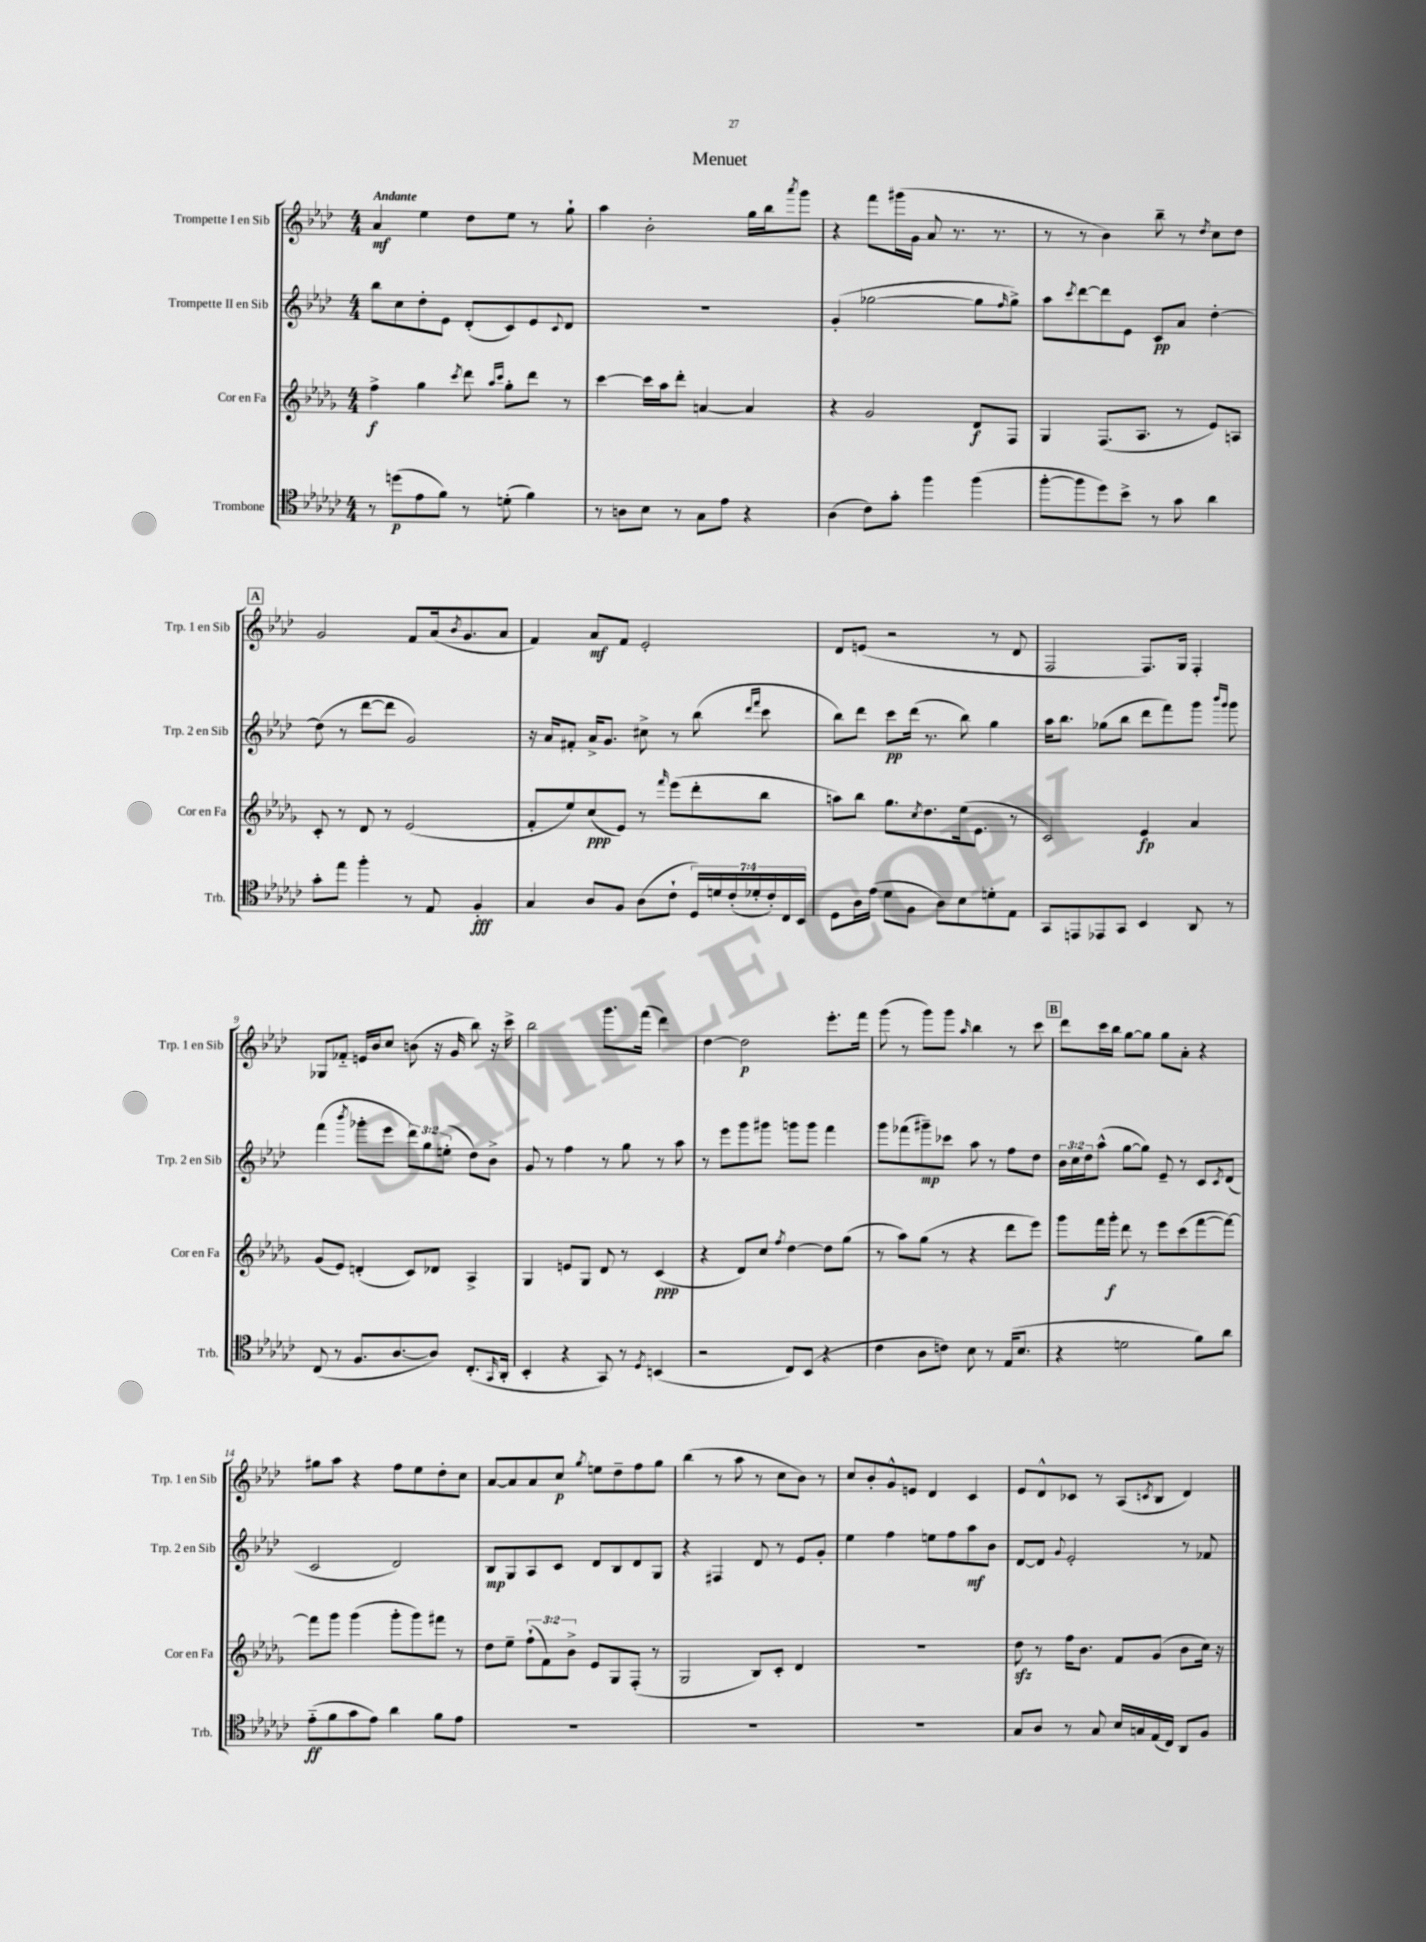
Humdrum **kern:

**kern	**kern	**kern	**kern
*staff4	*staff3	*staff2	*staff1
*clefC4	*clefG2	*clefG2	*clefG2
*k[b-e-a-d-g-c-]	*k[b-e-a-d-g-]	*k[b-e-a-d-]	*k[b-e-a-d-]
*M4/4	*M4/4	*M4/4	*M4/4
8r	4ff^\	8bb-\L	4a-/
(8dd\L	.	8cc\	.
8e-\	4gg-\	8dd-'\	4ee-\
8f\J)	.	8e-\J	.
.	8qccc/	.	.
8r	8ddd-\	(8d-'/L	8dd-\L
.	16qqaa-/LL	.	.
.	16qqccc/JJ	.	.
(8d'\	8gg-'\L	8c/)	8ee-\J
4f\)	8ddd-\J	8e-/	8r
.	.	8qqc/	.
.	8r	8d-/J	8gg`\
=	=	=	=
8r	[4ccc\	1r	4aa-\
8A\L	.	.	.
8B-\J	16ccc\]LL	.	2b-'\
.	16aa-\J	.	.
8r	8ddd-'\J	.	.
8G-\L	[4a/	.	.
8e-\J	.	.	.
4r	4a/]	.	16gg\LL
.	.	.	16bb-\J
.	.	.	8qaaa-/
.	.	.	8ggg\J
=	=	=	=
(4A-\	4r	(4g'/	4r
8c-\L)	2g-/	[2gg-\	8fff\L
8g-'\J	.	.	(16ggg#\L
.	.	.	16g\JJ
4ff\	.	.	8a-/
.	.	.	8.r
(4ff\	8d-/L	8gg-\]L	.
.	.	.	8.r
.	.	16qqff/	.
.	8F/J	8gg-^\J)	.
=	=	=	=
[8ff'\L	4G-/	8aa-\L	8r
.	.	8qccc/	.
8ff\]	.	[8ddd-\	8r
8dd-\)	(8.F/L	8ddd-\]	4b-\)
8b-^\J	.	8e-\J	.
.	8.A-/J	.	.
8r	.	8c/L	8bb-~\
8g-\	8r	8a-/J	8r
.	.	.	8qdd-/
4a-\	8e-/L)	[4dd-'\	8cc\L
.	8A/J	.	8dd-\J
=	=	=	=
8g-'\L	8c'/	(8dd-\]	2g/
8ee-\J	8r	8r	.
4ff'\	8d-/	[8ddd-\L	.
.	8r	8ddd-\]J	.
8r	(2e-/	2g/)	8f/L
8E-/	.	.	(16a-/k
.	.	.	8qb-/
.	.	.	8.g/
4F'/	.	.	.
.	.	.	8a-/J
=	=	=	=
4G-/	8f'/L	16r	4f/)
.	.	16a-/LK	.
.	8ee-/)	8f#'/J	.
8A-/L	(8cc/	16a-^/LK	8a-/L
.	.	8.g/J	.
8F/J	8e-/J)	.	8f/J
(8A-\L	8r	8cc#^\	2e-'/
.	16qqfff/	.	.
8c-`\J	(8eee-\L	8r	.
28D-/LL)	8ddd-'\	(8bb-\	.
28d/	.	.	.
(28c-'/	.	.	.
28d-'/	.	.	.
.	.	16qqddd-/LL	.
.	.	16qqfff/JJ	.
.	8bb-\J	8ccc\	.
28c-'/)	.	.	.
28C-/	.	.	.
28BB-/JJ	.	.	.
=	=	=	=
8D-\L	8aa\L)	8bb-\L)	8d-/L
16A-\L	8bb-\J	8ddd-\J	(8e/J
(16e-\JJ	.	.	.
8d-\L	8.gg-\L	8ccc\L	2r
8F\J	.	(16ddd-\Jk	.
.	8qcc/	.	.
.	8.dd-\	8.r	.
8A-\L)	.	.	.
8B-\	(16ee-\k	8bb-\)	.
.	8.e-\J	.	.
8d'\	.	4gg\	8r
8E-\J	8r	.	8d-/
=	=	=	=
8GG-/L	2c/)	16aa-\LK	2F/
.	.	8.bb-\J	.
8EE/	.	.	.
8EE-/	.	(8gg-\L	.
8GG-/J	.	8bb-\J	.
4BB-/	4e-/	8ddd-\L	8.F/L)
.	.	8fff\)	.
.	.	.	16G/Jk
8AA-/	4a-/	8ggg\J	4F'/
.	.	16qqbbb-/LL	.
.	.	16qqggg/JJ	.
8r	.	8ggg\	.
=	=	=	=
(8C-/	(8g-/L	(4fff\	8G-/L
8r	8e-/J)	.	8f-'~/J
.	.	8qbbb-/	.
8.F/L	(4d'/	8ggg-'\L	16e/LL
.	.	.	16b-/J
.	.	8eee-\J	8cc/J
[8.A-/	.	.	.
.	8c/L)	12ddd-\L)	(8b\
.	.	12gg\	.
8A-/]J)	8d-/J	.	16r
.	.	(12ee'\J	.
.	.	.	16g/
(8.C-'/L	4A-^/	8dd-\L)	8bb-\)
.	.	8b-^\J	16r
16qqGG-/	.	.	.
16AA-'/Jk	.	.	16ccc^\
=	=	=	=
4BB-'/	4G-/	8g/	2bb-\
.	.	8r	.
4r	8e/L	4ff\	.
.	8G-/J	.	.
8GG-/)	8d-/	8r	8.ggg\L
8r	8r	8gg\	.
.	.	.	(16fff\Jk
8qD-/	.	.	.
(4BB/	(4c/	8r	4ddd-\)
.	.	8aa-\	.
=	=	=	=
2r	4r	8r	[4dd-\
.	.	8eee-\L	.
.	8d-/L)	8ggg\	2dd-\]
.	8cc/J	8ggg#\J	.
.	8qff/	.	.
8C-/L)	[4dd-\	8ggg\L	.
(8BB-/J	.	8ggg\J	.
4r	8dd-\]L	4fff\	8.eee-'\L
.	(8gg-\J	.	.
.	.	.	16fff\Jk
=	=	=	=
4c-\	8r	8ggg\L	(8ggg\
.	8aa-\L)	(8fff-\	8r
8A-\L	(8gg-\J	8ggg#~\)	8ggg\L)
8c\J)	8r	8ccc-\J	8ggg\J
.	.	.	16qqaa-/
8B-\	4r	8aa-\	4bb-\
8r	.	8r	.
(16E-/LK	8ddd-\L	8ff\L	8r
8.B-/J	.	.	.
.	8eee-\J)	8dd-\J	8ccc\
=	=	=	=
4r	8ggg-\L	24b-\LL	8ddd-\L
.	.	24cc\	.
.	.	24dd-\J	.
.	16fff\L	(8aa-^^\J	16ccc\L
.	16ggg-'\JJ	.	16bb-\JJ
2d\	8ddd-\	[8gg\L	[8gg\L
.	8r	8gg\]J)	8gg\]J
.	8eee-\L	8e-~/	8gg\L
.	(8ccc\	8r	8a-'\J
8f\L)	[8fff\	8c/L	4r
.	.	8qc/	.
8a-\J	8fff\_J)	(8d-/J	.
=	=	=	=
(8e-'~\L	8fff\]L	2c/	8gg#\L
8f\	8ggg-\J	.	8aa-\J
8g-\	(4ggg-\	.	4r
8e-\J)	.	.	.
4a-\	8ggg-'\L	2d-/)	8ff\L
.	8ggg-\)	.	8ee-\
8f\L	8fff#\J	.	8dd-'\
8e-\J	8r	.	8cc\J
=	=	=	=
1r	8dd-\L	8B-/L	[8a-/L
.	8ee-~\J	8G/	8a-/]
.	(12ff`\L	8A-/	8a-/
.	12f\)	.	.
.	.	8c/J	8cc/J
.	12b-^\J	.	.
.	.	.	8qgg/
.	8e-/L	8d-/L	8ee\L
.	8G-/	8B-/	8dd-~\
.	(8F'/J	8d-/	8ff\
.	8r	8G/J	8gg\J
=	=	=	=
1r	2G-/	4r	(4bb-\
.	.	4F#/	8r
.	.	.	8aa-\
.	8B-/L)	8d-/	8r
.	8c'/J	8r	8cc\L
.	4d-/	8e-/L	8b-\J)
.	.	8g'/J	8r
=	=	=	=
1r	1r	4ee-\	8cc/L
.	.	.	8b-'/
.	.	4ff\	8g^^/
.	.	.	8e/J
.	.	8ee\L	4d-/
.	.	8ff\	.
.	.	8aa-\	4c/
.	.	8b-\J	.
=	=	=	=
8G-/L	8dd-\	[8d-/L	8e-/L
8A-/J	8r	8d-/]J	8d-^^/
.	.	8qqg/	.
8r	16ff\LK	2e-'/	8c-/J
.	8.b-\J	.	.
8G-/	.	.	8r
16B-/LL	8f/L	.	(8A-/L
16G/	.	.	.
.	.	.	8qc/
(16E-/	(8g-/J	.	8B-/J
16C-/JJ)	.	.	.
8AA-/L	8b-\L	8r	4d-/)
8F/J	16cc\Jk)	8f-/	.
.	16r	.	.
==	==	==	==
*-	*-	*-	*-
